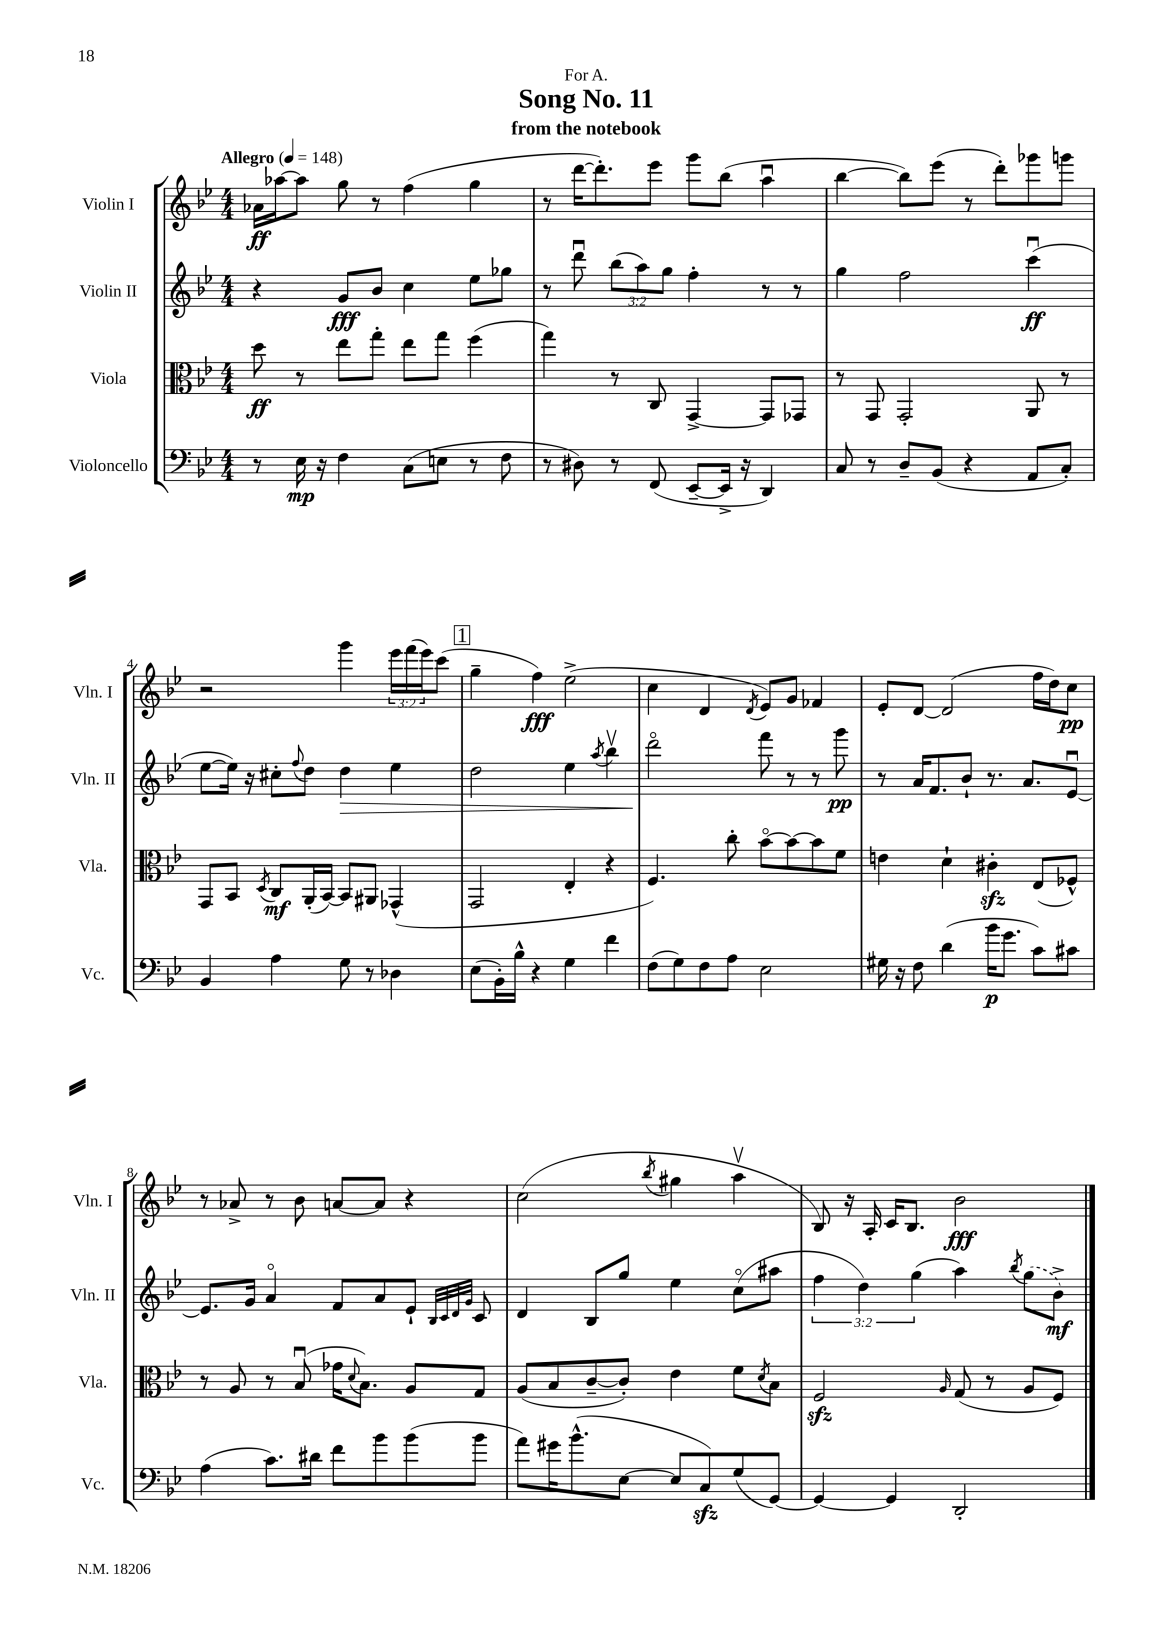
\header { title = "Song No. 11" subtitle = "from the notebook" dedication = "For A." }
<<
\new StaffGroup <<
\new Staff = "s0" \with { instrumentName = "Violin I" shortInstrumentName = "Vln. I" } {
    \clef treble \key bes \major \numericTimeSignature \time 4/4 \override Staff.TupletNumber.text = #tuplet-number::calc-fraction-text \tempo "Allegro" 4 = 148
    aes'16\ff aes''16~ aes''8 g''8 r8 f''4( g''4 |
    r8 d'''16~ d'''8.-.) ees'''8 g'''8 bes''8( a''4\downbow |
    bes''4~ bes''8) ees'''8( r8 d'''8-.) ges'''8 g'''8 |
    r2 g'''4 \tuplet 3/2 { ees'''16 f'''16( ees'''16) } c'''8( |
    \mark \markup { \box "1" } g''4-- f''4\fff) ees''2->( |
    c''4 d'4 \acciaccatura { d'8 } ees'8) g'8 fes'4 |
    ees'8-. d'8~ d'2( f''16 d''16) c''8\pp |
    r8 aes'8-> r8 bes'8 a'8~ a'8 r4 |
    c''2( \acciaccatura { bes''8 } gis''4 a''4\upbow |
    bes8) r16 a16-. c'16 bes8. bes'2\fff \bar "|." |
}
\new Staff = "s1" \with { instrumentName = "Violin II" shortInstrumentName = "Vln. II" } {
    \clef treble \key bes \major \numericTimeSignature \time 4/4 \override Staff.TupletNumber.text = #tuplet-number::calc-fraction-text
    r4 g'8\fff bes'8 c''4 ees''8 ges''8 |
    r8 d'''8\downbow \tuplet 3/2 { bes''8( a''8) g''8 } f''4-. r8 r8 |
    g''4 f''2 c'''4\downbow\ff( |
    ees''8~ ees''16) r16 cis''8-. \appoggiatura { f''8 } d''8 d''4\> ees''4 |
    \mark \markup { \box "1" } d''2 ees''4 \acciaccatura { a''8 } bes''4\upbow |
    d'''2\flageolet\! f'''8 r8 r8 g'''8\pp |
    r8 a'16 f'8. bes'8-! r8. a'8. ees'8~\downbow |
    ees'8. g'16 a'4\flageolet f'8 a'8 ees'8-! \grace { bes32 c'32 d'32 g'32 } c'8 |
    d'4 bes8 g''8 ees''4 c''8\flageolet( ais''8 |
    \tuplet 3/2 { f''4 d''4) g''4( } a''4) \acciaccatura { bes''8 } \once \slurDashed g''8( bes'8->\mf) \bar "|." |
}
\new Staff = "s2" \with { instrumentName = "Viola" shortInstrumentName = "Vla." } {
    \clef alto \key bes \major \numericTimeSignature \time 4/4
    d''8\ff r8 ees''8 g''8-. ees''8 g''8 f''4( |
    g''4) r8 c8 g,4~-> g,8 ges,8 |
    r8 g,8 g,2-. a,8 r8 |
    g,8 bes,8 \acciaccatura { d8 } c8\mf a,16-.( bes,16~) bes,8 ais,8 ges,4-^( |
    \mark \markup { \box "1" } g,2 ees4-. r4 |
    f4.) c''8-. bes'8~\flageolet bes'8~ bes'8 f'8 |
    e'4 d'4-! cis'4-.\sfz ees8( fes8-^) |
    r8 a8 r8 bes8\downbow( ges'16 \appoggiatura { d'8 } bes8.) a8 g8 |
    a8( bes8 c'8~-- c'8-.) ees'4 f'8 \acciaccatura { d'8 } bes8 |
    f2\sfz \grace { a16 } g8( r8 a8 f8) \bar "|." |
}
\new Staff = "s3" \with { instrumentName = "Violoncello" shortInstrumentName = "Vc." } {
    \clef bass \key bes \major \numericTimeSignature \time 4/4
    r8 ees16\mp r16 f4 c8( e8 r8 f8 |
    r8 dis8) r8 f,8( ees,8~-- ees,16-> r16 d,4) |
    c8 r8 d8-- bes,8( r4 a,8 c8-.) |
    bes,4 a4 g8 r8 des4 |
    \mark \markup { \box "1" } ees8( bes,16-.) bes16-^ r4 g4 f'4 |
    f8( g8) f8 a8 ees2 |
    gis16 r16 f8 d'4( bes'16\p g'8. c'8) cis'8 |
    a4( c'8.) dis'16 f'8 bes'8 bes'8( bes'8 |
    a'8) gis'16 bes'8.-^( ees8~ ees8 c8\sfz) g8( g,8~) |
    g,4~ g,4 d,2-. \bar "|." |
}
>>
>>
